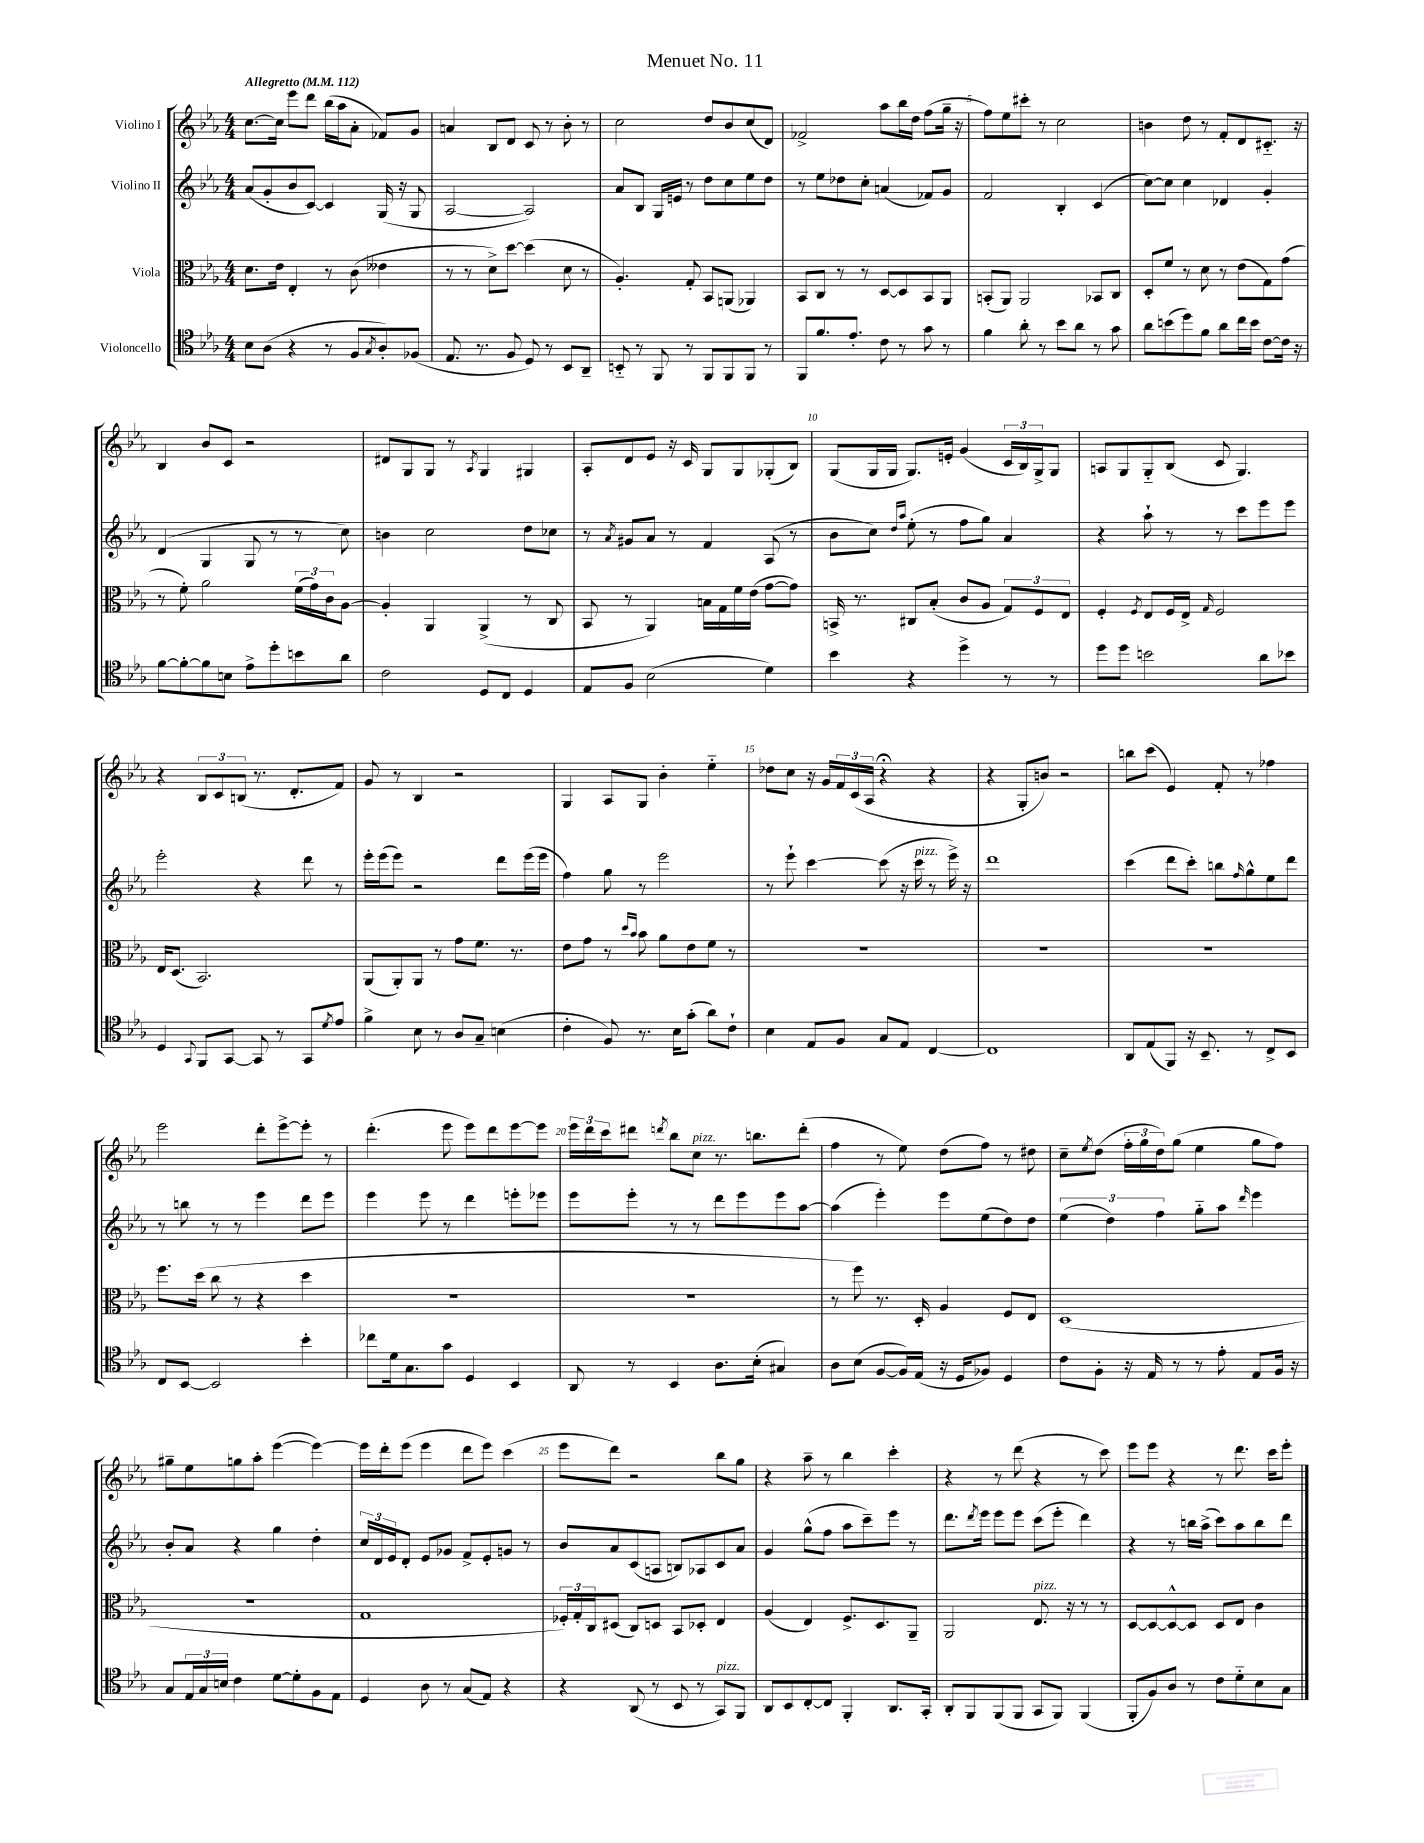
\header { title = "Menuet No. 11" }
<<
\new StaffGroup <<
\new Staff = "s0" \with { instrumentName = "Violino I" } {
    \clef treble \key ees \major \numericTimeSignature \time 4/4 \tempo "Allegretto" 4 = 112
    c''8.~ c''16 ees'''8 d'''8 bes''16( aes''16 aes'8-. fes'8) g'8 |
    a'4 bes8 d'8 c'8 r8 bes'8-. r8 |
    c''2 d''8 bes'8 c''8( d'8) |
    fes'2-> aes''8 bes''16 d''16 f''8( g''16-- r16 |
    f''8) ees''8 cis'''8-. r8 c''2 |
    b'4 d''8 r8 f'8-. d'8 cis'8.-_ r16 |
    bes4 bes'8 c'8 r2 |
    dis'8 g8 g8 r8 \acciaccatura { aes8 } g4 gis4 |
    aes8-. d'8 ees'8 r16 c'16 g8 g8 ges8-.( bes8) |
    g8( g16 g16 g8.) e'16-. g'4( \tuplet 3/2 { c'16 bes16) g16-> } g8 |
    a8 g8 g8-_ bes8( c'8 g4.) |
    r4 \tuplet 3/2 { bes8 c'8 b8( } r8. d'8.-. f'8) |
    g'8 r8 bes4 r2 |
    g4 aes8 g8 bes'4-. ees''4-_ |
    des''8 c''8 r16 g'16 \tuplet 3/2 { f'16 c'16( aes16 } r4\fermata r4 |
    r4 g8-. b'8) r2 |
    b''8 c'''8( ees'4) f'8-. r8 fes''4 |
    ees'''2 d'''8-. ees'''8~-> ees'''8-. r8 |
    d'''4.-.( ees'''8 ees'''8) d'''8 ees'''8~ ees'''8 |
    \tuplet 3/2 { ees'''16 d'''16 c'''16 } dis'''8 \acciaccatura { d'''8 } bes''8 c''8^\markup { \italic "pizz." } r8. b''8. d'''8-.( |
    f''4 r8 ees''8) d''8( f''8) r8 dis''8 |
    c''8-- \acciaccatura { ees''8 } d''8( \tuplet 3/2 { f''16-. g''16 d''16) } g''8( ees''4 g''8 f''8) |
    gis''8-- ees''8 g''8 aes''8-. ees'''4~( ees'''4~) |
    ees'''16 d'''16-. ees'''8( ees'''4 d'''8 ees'''8) c'''4( |
    ees'''8 d'''8) r2 bes''8 g''8 |
    r4 aes''8-- r8 bes''4 c'''4-. |
    r4 r8 d'''8( r4 r8 c'''8) |
    ees'''8 ees'''8 r4 r8 d'''8. c'''16 ees'''8-. \bar "|." |
}
\new Staff = "s1" \with { instrumentName = "Violino II" } {
    \clef treble \key ees \major \numericTimeSignature \time 4/4
    aes'8( g'8-. bes'8 c'8~) c'4 g16( r16 g8 |
    aes2~ aes2) |
    aes'8 bes8 g16 e'16 r8 d''8 c''8 ees''8 d''8 |
    r8 ees''8 des''8 c''8-. a'4( fes'8) g'8 |
    f'2 bes4-. c'4( |
    c''8~) c''8 c''4 des'4 g'4-. |
    d'4( g4 g8 r8 r8 c''8) |
    b'4 c''2 d''8 ces''8 |
    r8 \acciaccatura { aes'8 } gis'8 aes'8 r8 f'4 aes8( r8 |
    bes'8 c''8) \grace { d''16 aes''16 } ees''8-.( r8 f''8 g''8) aes'4 |
    r4 aes''8-! r8 r8 c'''8 ees'''8 ees'''8 |
    ees'''2-. r4 d'''8 r8 |
    ees'''16-. ees'''16( ees'''8) r2 d'''8 ees'''16( ees'''16 |
    f''4) g''8 r8 ees'''2 |
    r8 ees'''8-! c'''4~ c'''8( r16 c'''16^\markup { \italic "pizz." } r8 ees'''16->) r16 |
    d'''1 |
    c'''4( d'''8 c'''8-.) b''8 \grace { f''16 } g''8-^ ees''8 d'''8 |
    r8 b''8 r8 r8 ees'''4 d'''8 ees'''8 |
    ees'''4 ees'''8 r8 d'''4 e'''8-. ees'''8 |
    ees'''8 ees'''8-. r8 r8 d'''8 ees'''8 ees'''8 aes''8~ |
    aes''4( ees'''4-.) ees'''8 ees''8( d''8) d''8 |
    \tuplet 3/2 { ees''4( d''4) f''4 } g''8-_ aes''8 \grace { d'''16 } ees'''4 |
    bes'8-. aes'8 r4 g''4 d''4-. |
    \tuplet 3/2 { c''16 d'16 ees'16 } d'8-. ees'8 ges'8 f'8-> ees'8-. g'8 r8 |
    bes'8 aes'8 c'8( a8 b8) aes8 c'8 aes'8 |
    g'4 g''8-^( f''8 aes''8 c'''8--) ees'''8 r8 |
    d'''8. \acciaccatura { d'''8 } ees'''16 ees'''8 ees'''8 c'''8( ees'''8-. d'''4) |
    r4 r8 b''16 aes''16->( c'''8) aes''8 b''8 d'''8 \bar "|." |
}
\new Staff = "s2" \with { instrumentName = "Viola" } {
    \clef alto \key ees \major \numericTimeSignature \time 4/4
    d'8. ees'16 ees4-. r8 c'8( eeses'4 |
    r8 r8 d'8->) d''8~ d''4( d'8 r8 |
    aes4.-.) g8-. bes,8 a,8( aes,4) |
    bes,8 c8 r8 r8 d8~ d8 bes,8 aes,8 |
    b,8-.( aes,8) aes,2 bes,8 c8 |
    d8-. f'8 r8 d'8 r8 ees'8( g8) g'8( |
    r8 f'8-.) aes'2 \tuplet 3/2 { f'16( g'16) c'16 } aes8~ |
    aes4-. aes,4 aes,4->( r8 c8 |
    bes,8 r8 aes,4) b16 g16 f'16 ees'16( g'8~ g'8) |
    b,16-> r8. cis8 bes8-.( c'8 aes8 \tuplet 3/2 { g8) f8 ees8 } |
    f4-. \acciaccatura { f8 } ees8 f16 ees16-> \grace { g16 } f2 |
    ees16 d8.( bes,2.) |
    aes,8( aes,8-.) aes,8 r8 g'8 f'8. r8. |
    ees'8 g'8 r8 \grace { d''16 bes'16 } bes'8 aes'8 ees'8 f'8 r8 |
    R1 |
    R1 |
    R1 |
    f''8. d''16( c''8 r8 r4 d''4 |
    R1 |
    R1 |
    r8 f''8) r8. d16-. aes4 f8 ees8 |
    d1( |
    R1 |
    g1 |
    \tuplet 3/2 { fes16-.) g16-. c16 } dis8( c8) d8 bes,8 des8-. ees4 |
    aes4( ees4) f8.-> d8. aes,8-- |
    aes,2 ees8.^\markup { \italic "pizz." } r16 r8 r8 |
    d8~ d8~ d8~-^ d8 d8 ees8 c'4 \bar "|." |
}
\new Staff = "s3" \with { instrumentName = "Violoncello" } {
    \clef tenor \key ees \major \numericTimeSignature \time 4/4
    bes8 aes8( r4 r8 f8 \acciaccatura { g8 } aes8-.) fes8( |
    ees8. r8. f8 d8) r8 bes,8 aes,8-- |
    b,8-_ r8 f,8 r8 f,8 f,8 f,8 r8 |
    f,8 f'8. ees'8.-. c'8 r8 g'8 r8 |
    f'4 aes'8-. r8 bes'8 aes'8 r8 g'8 |
    aes'8 b'8( d''8) f'8 aes'8 c''16 b'16 c'8~ c'16 r16 |
    f'8~ f'8~-. f'8 b8 ees'8-> d''8-. b'8 aes'8 |
    c'2 d8 c8 d4 |
    ees8 f8 bes2( d'4) |
    bes'4 r4 d''4-> r8 r8 |
    d''8 d''8 b'2 aes'8 bes'8 |
    d4 \appoggiatura { g,8 } f,8 g,8~ g,8 r8 g,8 \acciaccatura { d'8 } ees'8 |
    f'4-> bes8 r8 aes8 g8-- b4( |
    c'4-. f8) r8. bes16 g'8-.( aes'8) c'8-! |
    bes4 ees8 f8 g8 ees8 c4~ |
    c1 |
    aes,8 ees8( f,8) r16 bes,8.-- r8 c8-> bes,8 |
    c8 bes,8~ bes,2 bes'4-. |
    ces''8 d'16 g8. g'8 d4 bes,4 |
    aes,8 r8 bes,4 aes8. bes16-.( gis4) |
    aes8 bes8( f8~ f16) ees16( r16 d16 fes8) d4 |
    c'8 f8-. r16 ees16 r8 r8 ees'8-. ees8 f16 r16 |
    g8 \tuplet 3/2 { ees16 g16 b16 } c'4 d'8~ d'8-. f8 ees8 |
    d4 aes8 r8 g8( ees8) r4 |
    r4 aes,8( r8 bes,8 r8 g,8^\markup { \italic "pizz." }) f,8 |
    aes,8 bes,8 c8~-. c8 f,4-. aes,8. g,16-. |
    aes,8-. f,8 f,8( f,8 g,8 f,8) f,4( |
    f,8-. f8) aes8 r8 c'8 d'8-_ bes8 g8 \bar "|." |
}
>>
>>
\layout { \context { \Score \override BarNumber.break-visibility = ##(#f #t #t) barNumberVisibility = #(every-nth-bar-number-visible 5) } }
